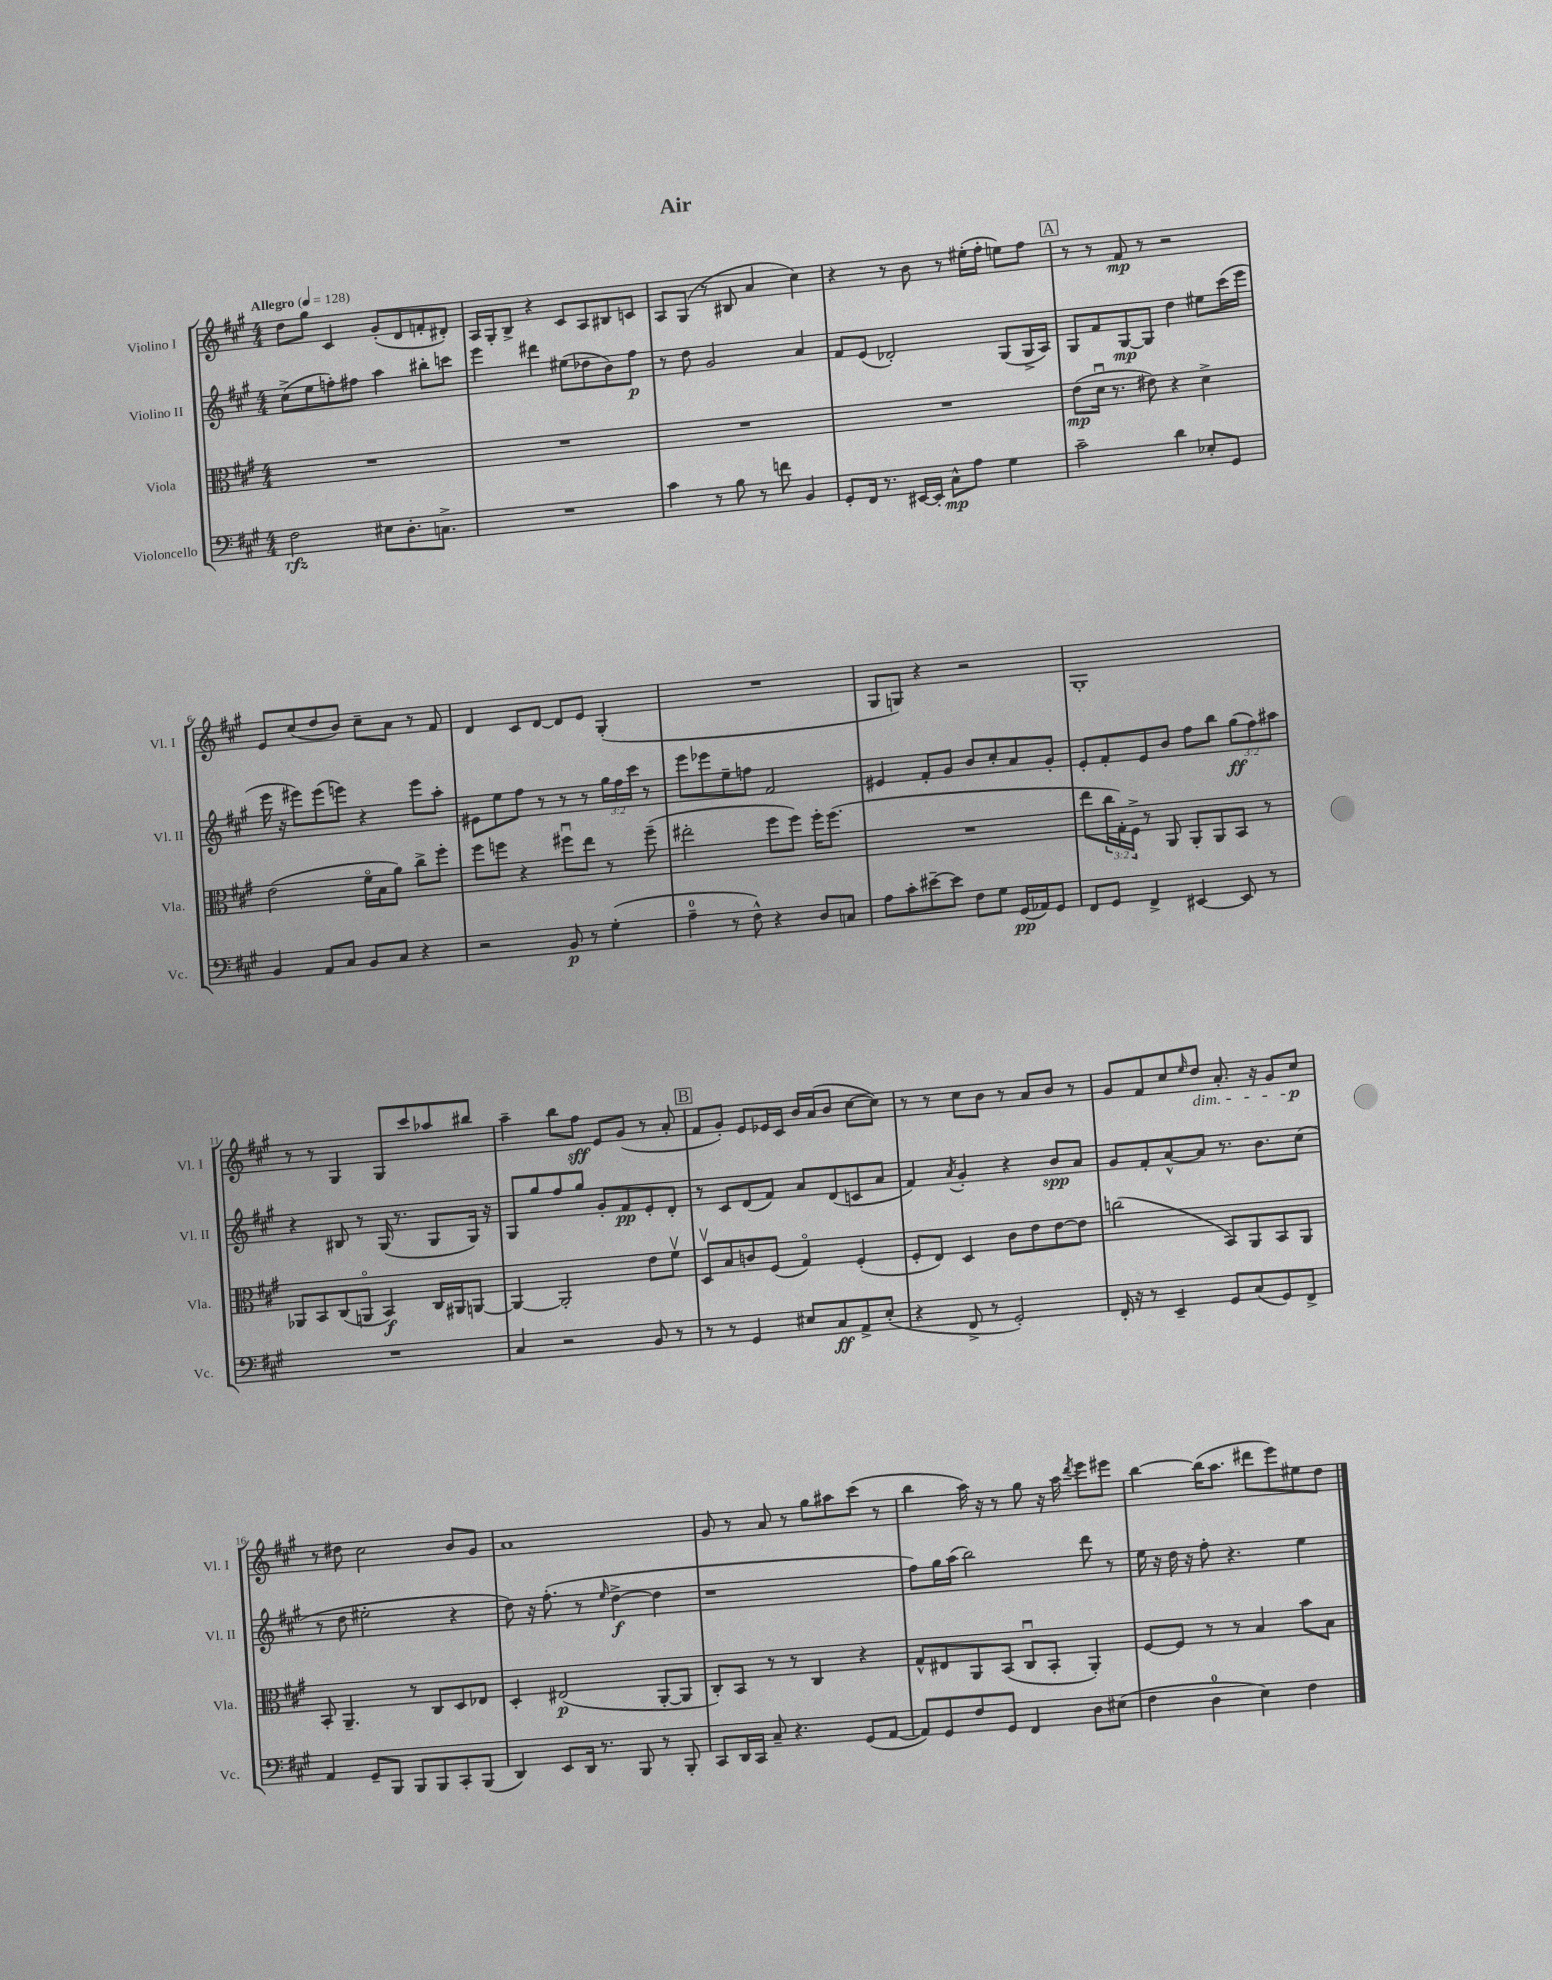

**kern	**kern	**kern	**kern
*staff4	*staff3	*staff2	*staff1
*clefF4	*clefC3	*clefG2	*clefG2
*k[f#c#g#]	*k[f#c#g#]	*k[f#c#g#]	*k[f#c#g#]
*M4/4	*M4/4	*M4/4	*M4/4
*MM128	*MM128	*MM128	*MM128
2F#\	1r	(8cc#^\L	8dd\L
.	.	8ee\	8gg#\J
.	.	8ff'\)	4c#/
.	.	8ff#\J	.
8E#\L	.	4aa\	(8g#'/L
8.D'\	.	.	8d/
.	.	8bb#'\L	8f'/
8.C^\J	.	.	.
.	.	8ccc\J	8d#'/J)
=	=	=	=
1r	1r	4eee\	16A/LL
.	.	.	16G#'/J
.	.	.	8B^/J
.	.	4ddd#\	4r
.	.	(8ee#\L	8c#/L
.	.	8dd-\	8A/
.	.	8b\)	8B#/
.	.	8ff#\J	8c/J
=	=	=	=
4c#\	1r	8r	8A/L
.	.	8dd\	(8G#/J
8r	.	2g#/	8r
8B\	.	.	8B#/
8r	.	.	4a/
8f\	.	.	.
4BB/	.	4a/	4cc#\)
=	=	=	=
8GG#'/L	1r	8f#/L	4r
16FF#/Jk	.	(8e/J	.
8.r	.	.	.
.	.	2d-'/)	8r
[16EE#/LL	.	.	8b\
16EE#'/]JJ	.	.	.
8C#^^\L	.	.	8r
8A\J	.	.	(16ee#'\LL
.	.	.	16ff#'\JJ
4G#\	.	(8G#/L	8ee\L)
.	.	16G#^/L	8ff#\J
.	.	16A/JJ)	.
=	=	=	=
2c#~\	(8e\L	8G#/L	8r
.	16du\Jk	8f#/	8r
.	8.r	.	.
.	.	[8G#/	8f#/
.	8e#\)	8G#/]J	8r
4d\	4r	4dd\	2r
8E-'/L	4d^\	8ee#\L	.
8GG#/J	.	(16ccc#\L	.
.	.	16eee\JJ	.
=	=	=	=
4BB/	(2e\	16eee\	8e/L
.	.	16r	.
.	.	8eee#\L)	(8cc#/
8AA/L	.	(8eee#\	8dd/
8C#/J	.	8eee\J)	8b/J)
8BB/L	16f#o\LL	4r	8cc#~\L
.	16B\J	.	.
8C#/J	8a\J)	.	8a\J
4r	8cc#^\L	8eee\L	8r
.	8ff#'\J	8aa'\J	8f#/
=	=	=	=
2r	8ff#\L	8e#\L	4d/
.	8ff\J	8ee\	.
.	4r	8ff#\J	8c#/L
.	.	8r	[8d/J
8BB/	8ff#u\L	8r	8d/]L
8r	8ee\J	8r	8e/J
(4G#'\	8r	24gg#\LL	(4G#'/
.	.	24ff#\	.
.	.	24ccc#\JJ	.
.	(8ff#~\	8r	.
=	=	=	=
4A~\	2ee#'\	8eee\L	1r
.	.	8eee-\	.
8r	.	8ee~\	.
8F#^^\)	.	8ff\J	.
4r	8ff#\L	2f#/	.
.	8ff#\J)	.	.
8D/L	16ff#'\LK	.	.
.	(8.ff#\J	.	.
8C/J	.	.	.
=	=	=	=
8A\L	1r	4e#/	8G#/L
8c#'\	.	.	8G/J)
[8e#~\	.	8f#'/L	4r
8e#\]J	.	8g#/J	.
8F#\L	.	8b/L	2r
8G#\J	.	8cc#'/	.
(16GG#/LL	.	8a/	.
16AA-/J)	.	.	.
8GG#/J	.	8g#'/J	.
=	=	=	=
8FF#/L	8ee\L	8e'/L	1G#'
8GG#/J	24cc#\L	8f#'/	.
.	24G#'\)	.	.
.	24F#^\JJ	.	.
4FF#^/	8r	8e/	.
.	8AA/	8b/J	.
[4EE#/	8AA'/L	8ff#\L	.
.	8AA/	8bb\J	.
8EE#/]	8BB/J	(12gg#\L	.
.	.	12ff#\)	.
8r	8r	.	.
.	.	12aa#\J	.
=	=	=	=
1r	8AA-/L	4r	8r
.	8BB/	.	8r
.	(8C#/	8B#/	4G#/
.	8AAo/J	8r	.
.	4BB/)	(16G#/	8G#/L
.	.	8.r	.
.	.	.	8ccc#/
.	16C#/LL	8G#/L	8aa-/
.	16AA#/J	.	.
.	[8AA/J	16G#/Jk)	8bb#/J
.	.	16r	.
=	=	=	=
4C#/	4AA/_	8G#/L	4aa~\
.	.	8gg#/	.
2r	2AA'/]	8ff#/	8bb\L
.	.	8gg#/J	8ff#\J
.	.	8g#'/L	8e/L
.	.	8f#/	(8g#/J
8BB/	8e\L	8e'/	8r
8r	8f#v\J	8d'/J	8a'/
=	=	=	=
8r	8Dv/L	8r	8f#/L
8r	8B/	8c#/L	8g#'/J)
4GG#/	8c/	(8d/	8e/L
.	(8F#/J	8f#/J)	16e-/L
.	.	.	16c#/JJ
8E#/L	4G#o/)	8a/L	16b/LL
.	.	.	(16a/J
8C#/	.	(8d/	8b/J
8AA^/	(4F#'/	8c/	[8cc#\L
(8E#'/J	.	8a/J	8cc#\]J)
=	=	=	=
4r	8F#'/L	4f#/)	8r
.	8E/J)	.	8r
.	.	8qa/	.
8FF#^/	4D/	4g#'/	8cc#\L
8r	.	.	8b\J
2GG#'/)	8c#\L	4r	8r
.	8e\	.	8a/L
.	[8e\	8b/L	8b/J
.	8e\]J	8a/J	8r
=	=	=	=
16FF#'/	(2cc\	8g#/L	8g#/L
16r	.	.	.
8r	.	8f#'/	8f#/
4EE~/	.	[8a^^/	8cc#/
.	.	.	16qqee/
.	.	8a/]J	8dd/J
8GG#/L	8BB/L)	8.r	8.a'/
(8C#/	8AA/	.	.
.	.	8.b\L	16r
8GG#/)	8BB/	.	8g#/L
8FF#^/J	8AA/J	(8cc#\J	8cc#/J
=	=	=	=
4AA/	8BB'/	8r	8r
.	4.AA~/	8dd\	8dd#\
8GG#~/L	.	2ee#'\	2cc#\
8BBB/J	.	.	.
8BBB/L	8r	.	.
8BBB/	8C#/L	.	.
8CC#'/	8D/	4r	8b/L
(8BBB/J	8E-/J	.	8g#/J
=	=	=	=
4DD/)	4D'/	8dd\)	1a
.	.	16r	.
.	.	(8.ff#'\	.
8EE/L	(2E#/	.	.
16DD/Jk	.	8r	.
8.r	.	.	.
.	.	16qqee/	.
.	.	[4dd^\	.
8BBB/	.	.	.
8r	[8AA'/L	4dd\]	.
8BBB'/	8AA/]J	.	.
=	=	=	=
8CC#/L	8C#'/L)	1r	8g#/
16DD/L	8BB/J	.	8r
16CC#/JJ	.	.	.
8C#~/	8r	.	8a/
4.r	8r	.	8r
.	4C#/	.	8gg#\L
.	.	.	8aa#\
(8GG#/L	4r	.	(8ccc#\J
[8AA/J	.	.	8r
=	=	=	=
8AA/]L)	8G#^^/L	8ff#\L)	4bb\
8GG#/	8E#/	16gg#\L	.
.	.	(16aa\JJ	.
8F#/	8AA/	2bb\)	16aa\)
.	.	.	16r
8GG#/J	(8BB/J	.	8r
4FF#/	8C#u/L	.	8gg#\
.	8BB'/J	.	16r
.	.	.	16aa\
.	.	.	8qddd/
8D\L	4AA'/)	8ddd\	8eee\L
(8E#\J	.	8r	8eee#\J
=	=	=	=
4F#\	[8F#/L	16ee\	[4bb\
.	.	16r	.
.	8F#/]J	16dd\	.
.	.	16r	.
4D\	8r	8ff#'\	(16bb\]LK
.	.	.	8.aa\J
.	8r	4.r	.
4E\)	4B/	.	8ddd#\L
.	.	.	8eee\)
4F#\	8b\L	4ee\	8ee#\
.	8B\J	.	8dd\J
==	==	==	==
*-	*-	*-	*-
